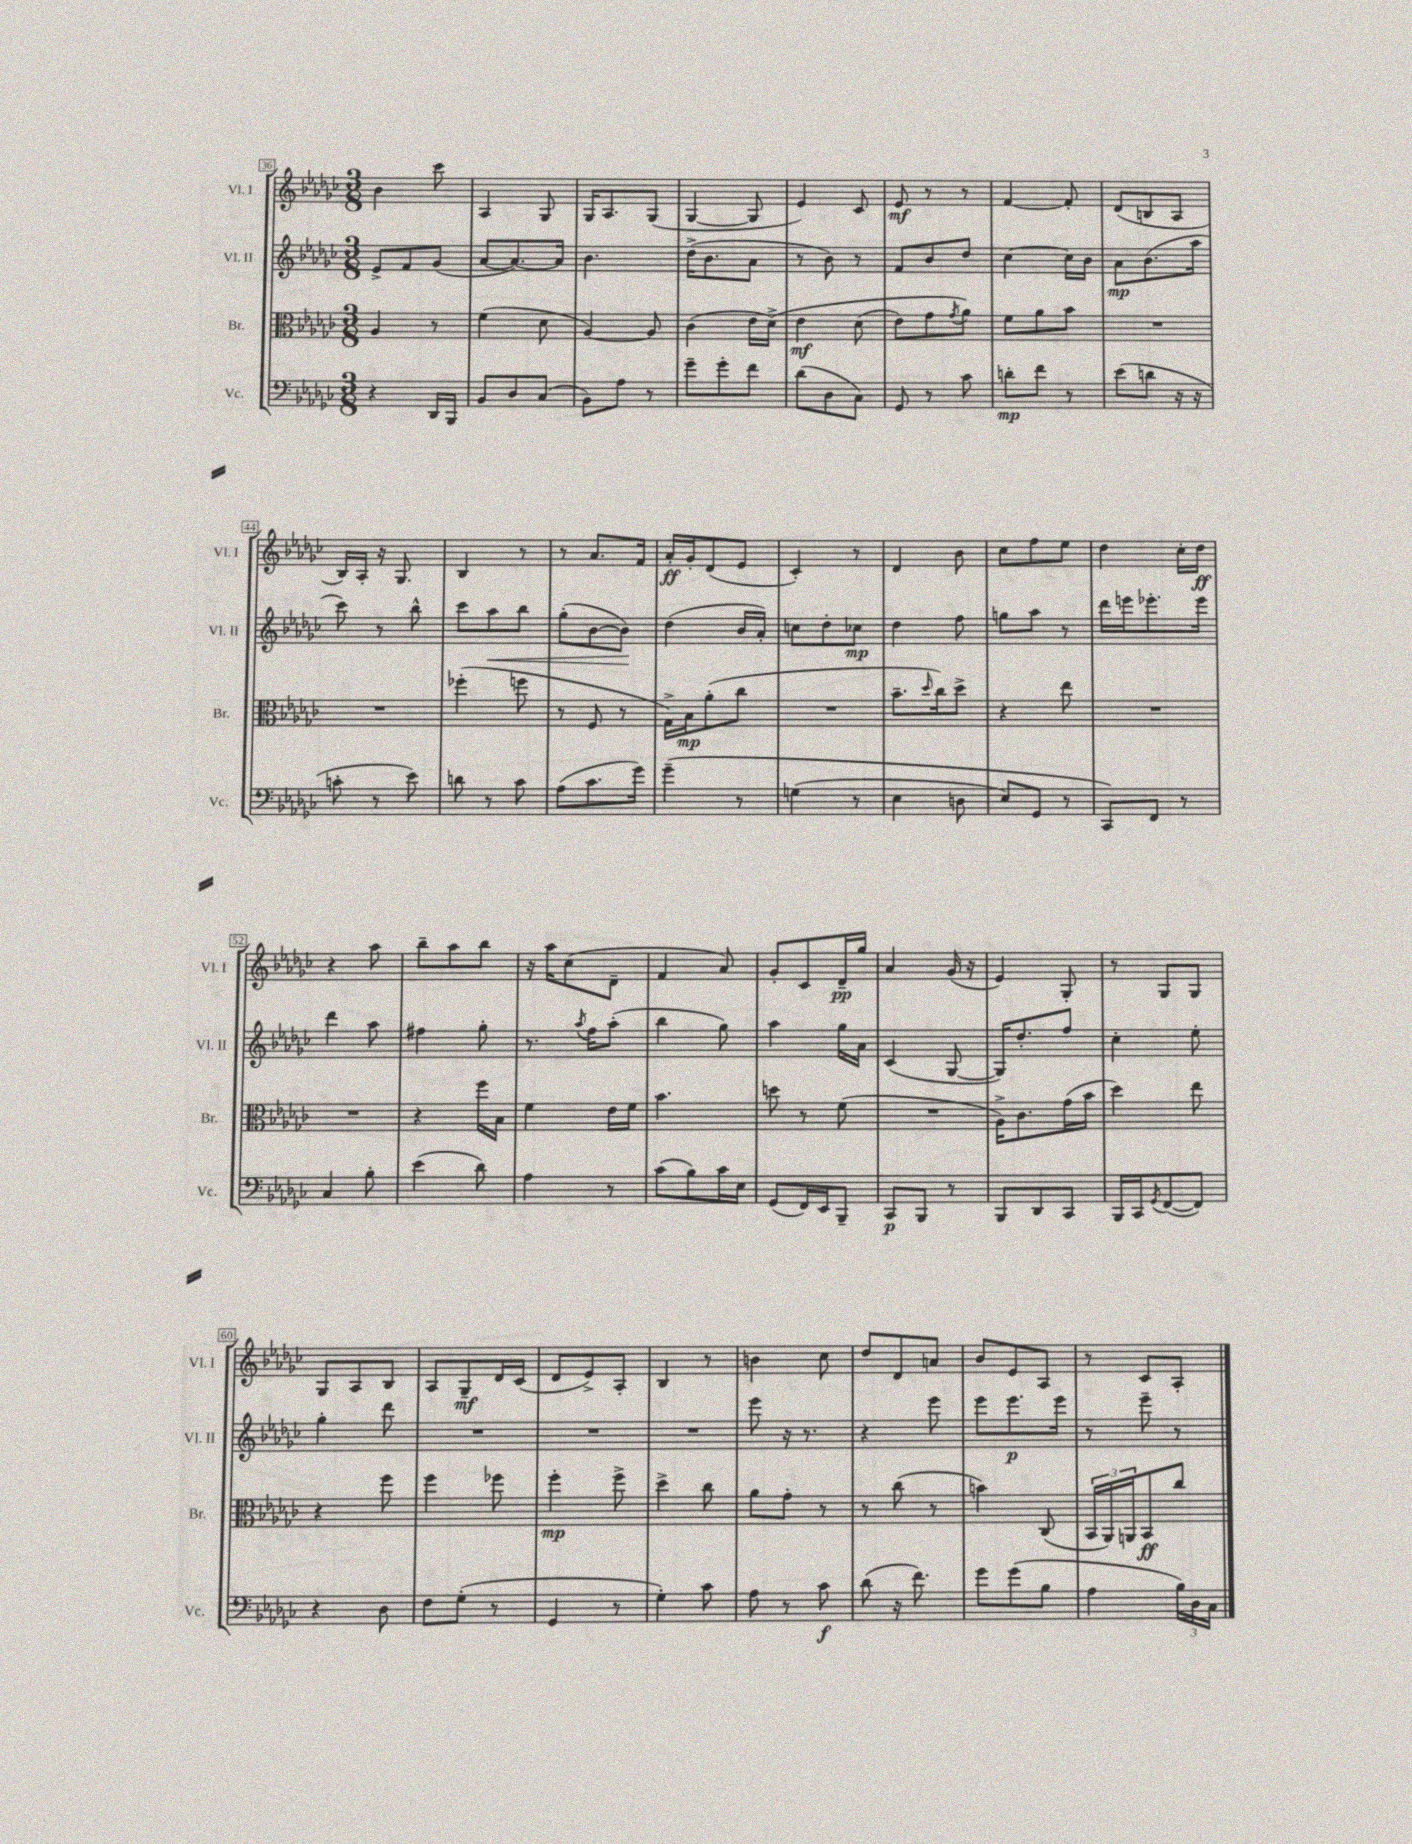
<<
\new StaffGroup <<
\new Staff = "s0" \with { instrumentName = "Vl. I" shortInstrumentName = "Vl. I" } {
    \clef treble \key ges \major \numericTimeSignature \time 3/8
    bes'4 ces'''8 |
    aes4 ges8 |
    ges16 aes8. ges8( |
    ges4~ ges8 |
    ees'4) ces'8 |
    ees'8\mf r8 r8 |
    f'4~ f'8-. |
    des'8( b8 aes8 |
    bes16) aes16-. r16 ges8. |
    bes4 r8 |
    r8 aes'8. f'16 |
    aes'16-.\ff ges'16-. des'8( ees'8 |
    ces'4-.) r8 |
    des'4 bes'8 |
    ces''8 f''8 ees''8 |
    des''4 ces''16-. des''16\ff |
    r4 aes''8 |
    bes''8-- aes''8 bes''8 |
    r16 aes''16 ces''8( des'8-- |
    f'4 aes'8) |
    ges'8-. ces'8 des'16--\pp ges''16 |
    aes'4 ges'16( r16 |
    ees'4) ges8-. |
    r8 ges8 ges8 |
    ges8 aes8 bes8 |
    aes8 ges8--\mf des'16 ces'16( |
    des'8 ees'8->) aes8-. |
    bes4 r8 |
    b'4 ces''8 |
    des''8 des'8 a'8 |
    bes'8 ees'8 aes8 |
    r8 ces'8 aes8-. \bar "|." |
}
\new Staff = "s1" \with { instrumentName = "Vl. II" shortInstrumentName = "Vl. II" } {
    \clef treble \key ges \major \numericTimeSignature \time 3/8
    ees'8-> f'8 ges'8( |
    aes'8~ aes'8.~) aes'16 |
    bes'4. |
    des''16->( bes'8. aes'8 |
    r8 bes'8) r8 |
    f'8 bes'8 des''8 |
    ces''4~ ces''16 bes'16 |
    aes'8\mp bes'8.( aes''16 |
    ces'''8) r8 bes''8-^ |
    ces'''8 aes''8\< bes''8 |
    ges''8-.( bes'8~ bes'8\!) |
    des''4( bes'16 aes'16-.) |
    c''8 des''8-. ces''8\mp |
    des''4 f''8 |
    g''8 aes''8 r8 |
    des'''16 e'''16 ees'''8.-. ees'''16 |
    des'''4 aes''8 |
    fis''4 ges''8-. |
    r8. \acciaccatura { aes''8 } f''16 aes''8-.( |
    bes''4 ges''8) |
    aes''4 ges''16 aes'16 |
    ces'4( ges8~ |
    ges16) des''8.-. f''8 |
    ces''4-. ees''8-. |
    ges''4-. des'''8 |
    R4. |
    R4. |
    R4. |
    ees'''8 r16 r8. |
    r4 ees'''8 |
    ees'''8 ees'''8.\p ees'''16 |
    r8 ees'''8-- r8 \bar "|." |
}
\new Staff = "s2" \with { instrumentName = "Br." shortInstrumentName = "Br." } {
    \clef alto \key ges \major \numericTimeSignature \time 3/8
    aes4 r8 |
    f'4( des'8 |
    aes4~) aes8 |
    ces'4( ees'16 des'16->)\( |
    ees'4\mf des'8( |
    ees'8) ges'8 \acciaccatura { ges'8 } aes'8\) |
    f'8 aes'8 bes'8 |
    R4. |
    R4. |
    fes''4-.( f''8 |
    r8 f8 r8 |
    ges16->) bes16\mp aes'8-.( ces''8 |
    R4. |
    bes'8.-- \grace { des''16 } ces''16) des''8-> |
    r4 ees''8 |
    R4. |
    R4. |
    r4 f''16 bes16 |
    f'4 ees'16 f'16 |
    bes'4. |
    d''8 r8 f'8( |
    R4. |
    aes16->) ces'8. ges'16( bes'16 |
    des''4) ees''8 |
    r4 f''8 |
    f''4 fes''8 |
    f''4-.\mp f''8-> |
    des''4-> ces''8 |
    aes'8 ges'8-. r8 |
    r8 ces''8( r8 |
    b'4) ces8( |
    \tuplet 3/2 { bes,16 aes,16) a,16 } bes,8\ff ces''8 \bar "|." |
}
\new Staff = "s3" \with { instrumentName = "Vc." shortInstrumentName = "Vc." } {
    \clef bass \key ges \major \numericTimeSignature \time 3/8
    r4 des,16 bes,,16 |
    bes,8 des8 ces8( |
    bes,8) aes8 r8 |
    ges'8-- ges'8-. f'8 |
    des'8( des8 ces8) |
    ges,8 r8 ces'8 |
    d'8-.\mp f'8 r8 |
    ees'8( d'8 r16 r16 |
    c'8-. r8 ees'8) |
    d'8 r8 ces'8 |
    aes8( ces'8. ges'16) |
    ges'4--\( r8 |
    g4( r8 |
    ees4 d8 |
    ees8) ges,8 r8 |
    ces,8\) f,8 r8 |
    ces4 bes8-. |
    ees'4( des'8) |
    aes4 r8 |
    ces'8( bes8) ces'16 ees16 |
    ges,8( f,16) ees,16 bes,,8-- |
    ces,8\p bes,,8 r8 |
    bes,,8 des,8 ces,8 |
    bes,,16 ces,16 \acciaccatura { ges,8 } f,8~( f,8) |
    r4 des8 |
    f8 ges8-.( r8 |
    ges,4 r8 |
    ges4-.) ces'8 |
    aes8 r8 ces'8\f |
    des'8( r16 f'8.) |
    ges'8 ges'8( bes8 |
    aes4 \tuplet 3/2 { bes16) des16 ces16 } \bar "|." |
}
>>
>>
\layout { \context { \Score currentBarNumber = #36 \override BarNumber.stencil = #(make-stencil-boxer 0.1 0.3 ly:text-interface::print) } }
